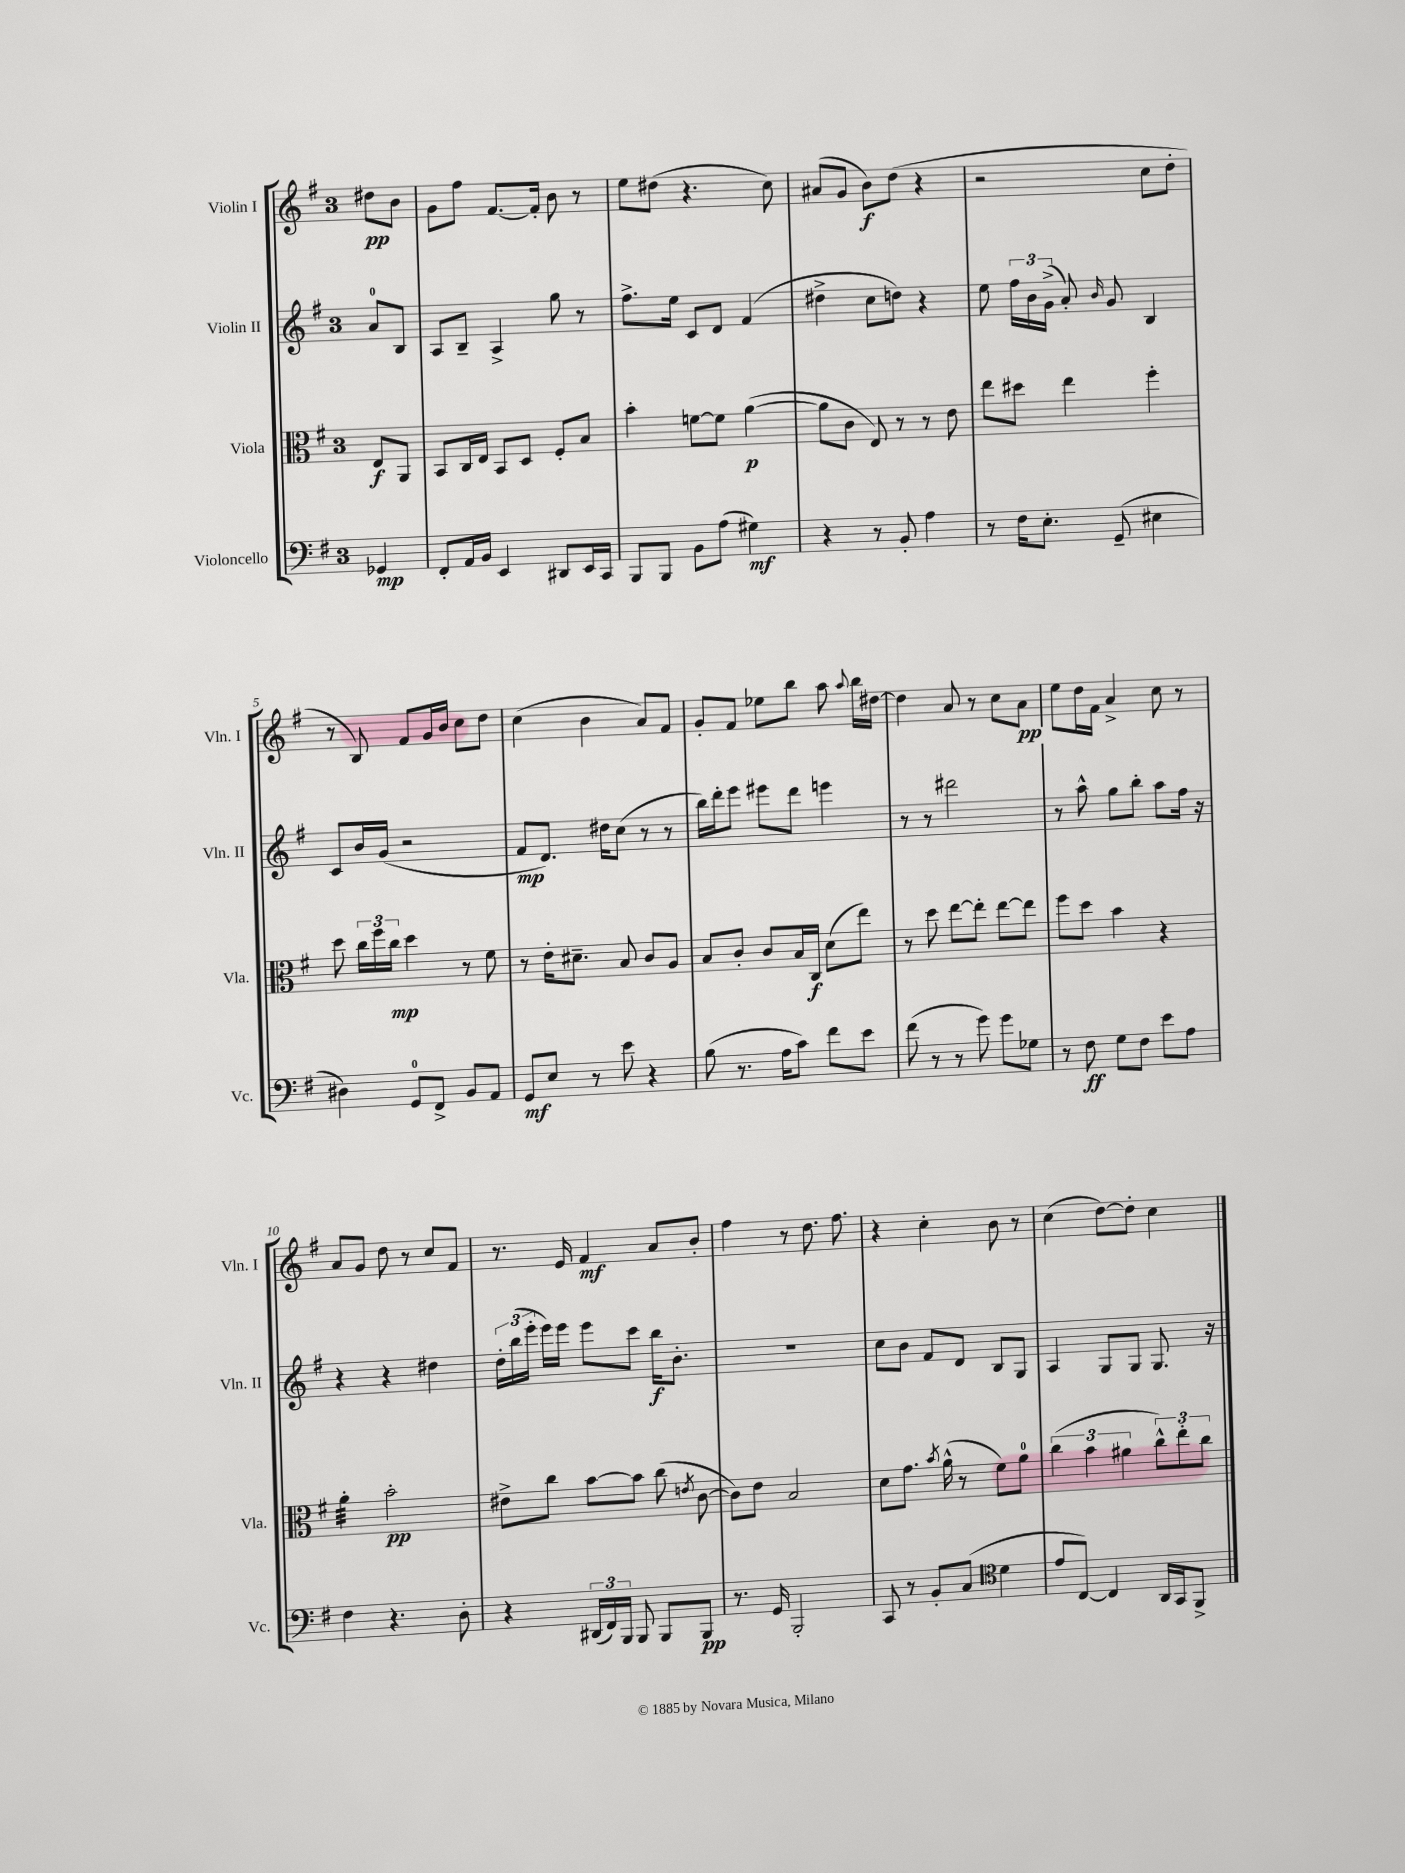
<<
\new StaffGroup <<
\new Staff = "s0" \with { instrumentName = "Violin I" shortInstrumentName = "Vln. I" } {
    \clef treble \key g \major \once \override Staff.TimeSignature.style = #'single-digit \time 3/4 \partial 4
    \autoBeamOff dis''8[\pp b'8] |
    g'8[ fis''8] fis'8.[~ fis'16]-. b'8 r8 |
    e''8[ dis''8]( r4. c''8) |
    ais'8[( g'8] b'8[\f) d''8]( r4 |
    r2 c''8[ d''8]-. |
    r8 b8) fis'8[ g'16 b'16] c''8[ d''8] |
    c''4( b'4 a'8[) fis'8] |
    g'8[-. fis'8] ees''8[ b''8] a''8 \appoggiatura { a''8 } b''16[ dis''16]~ |
    dis''4 a'8 r8 c''8[ a'8]\pp |
    e''8[ d''16 fis'16] a'4-> c''8 r8 |
    a'8[ g'8] d''8 r8 c''8[ fis'8] |
    r8. e'16 fis'4\mf a'8[ b'8]-. |
    fis''4 r8 d''8. fis''8. |
    r4 c''4-. b'8 r8 |
    c''4( d''8[~) d''8]-. c''4 \bar "|." |
}
\new Staff = "s1" \with { instrumentName = "Violin II" shortInstrumentName = "Vln. II" } {
    \clef treble \key g \major \once \override Staff.TimeSignature.style = #'single-digit \time 3/4 \partial 4
    \autoBeamOff a'8[-0 b8] |
    a8[ b8]-- a4-> g''8 r8 |
    fis''8.[-> e''16] c'8[ d'8] fis'4( |
    dis''4-> c''8[ d''8]) r4 |
    e''8 \tuplet 3/2 { fis''16[ b'16 g'16]->( } a'8-.) \grace { b'16 } g'8 b4 |
    c'8[ b'16 g'16]( r2 |
    fis'8[\mp d'8.]) dis''16[ c''8]( r8 r8 |
    b''16[) d'''16-. e'''8] eis'''8[ d'''8] e'''4 |
    r8 r8 dis'''2 |
    r8 a''8-^ g''8[ b''8]-. a''8[ fis''16] r16 |
    r4 r4 dis''4 |
    \tuplet 3/2 { d''16[-. b''16( e'''16]-. } e'''16[) e'''16] e'''8[ c'''8] b''16[\f b'8.]-. |
    R2. |
    c''8[ b'8] fis'8[ d'8] b8[ g8] |
    a4 g8[ g8] g8. r16 \bar "|." |
}
\new Staff = "s2" \with { instrumentName = "Viola" shortInstrumentName = "Vla." } {
    \clef alto \key g \major \once \override Staff.TimeSignature.style = #'single-digit \time 3/4 \partial 4
    \autoBeamOff e8[\f a,8] |
    b,8[ c16 e16] b,8[ d8] fis8[-. b8] |
    b'4-. f'8[~ f'8] a'4~\p( |
    a'8[ c'8] e8) r8 r8 e'8 |
    e''8[ dis''8] e''4 fis''4-. |
    d''8 \tuplet 3/2 { c''16[ fis''16 c''16]\mp } d''4 r8 fis'8 |
    r8 e'16[-. dis'8.]-- b8 c'8[ a8] |
    b8[ c'8]-. c'8[ b16 c16]\f d'8[( e''8]) |
    r8 d''8 e''8[~ e''8]-. e''8[~ e''8] |
    fis''8[ d''8] b'4 r4 |
    a'4:32-. b'2-.\pp |
    eis'8[-> c''8] b'8[~ b'8] c''8( \acciaccatura { e'8 } c'8~ |
    c'8[) e'8] b2 |
    d'8[ g'8.] \acciaccatura { b'8 } a'16-^( r8 fis'8[) a'8]-0 |
    \tuplet 3/2 { c''4( b'4 ais'4 } \tuplet 3/2 { c''8[-^) e''8-. c''8] } \bar "|." |
}
\new Staff = "s3" \with { instrumentName = "Violoncello" shortInstrumentName = "Vc." } {
    \clef bass \key g \major \once \override Staff.TimeSignature.style = #'single-digit \time 3/4 \partial 4
    \autoBeamOff ges,4\mp |
    fis,8[-. a,16 b,16] e,4 dis,8[ e,16 c,16] |
    b,,8[ b,,8] b,8[ a8]( gis4\mf) |
    r4 r8 b,8-. a4 |
    r8 fis16[ e8.]-. g,8--( eis4 |
    dis4) g,8[-0 fis,8]-> b,8[ a,8] |
    g,8[\mf e8] r8 e'8 r4 |
    b8( r8. a16[ c'8]) fis'8[ e'8] |
    fis'8( r8 r8 g'8) g'8[ ges8] |
    r8 fis8\ff g8[ fis8] e'8[ a8] |
    fis4 r4. d8-. |
    r4 \tuplet 3/2 { dis,16[( fis,16) b,,16] } b,,8 b,,8[ b,,8]\pp |
    r8. g,16 b,,2-. |
    c,8 r8 b,8[-. c8]( \clef tenor d'4 |
    e'8[ c8]~) c4 a,16[ g,16 fis,8]-> \bar "|." |
}
>>
>>
